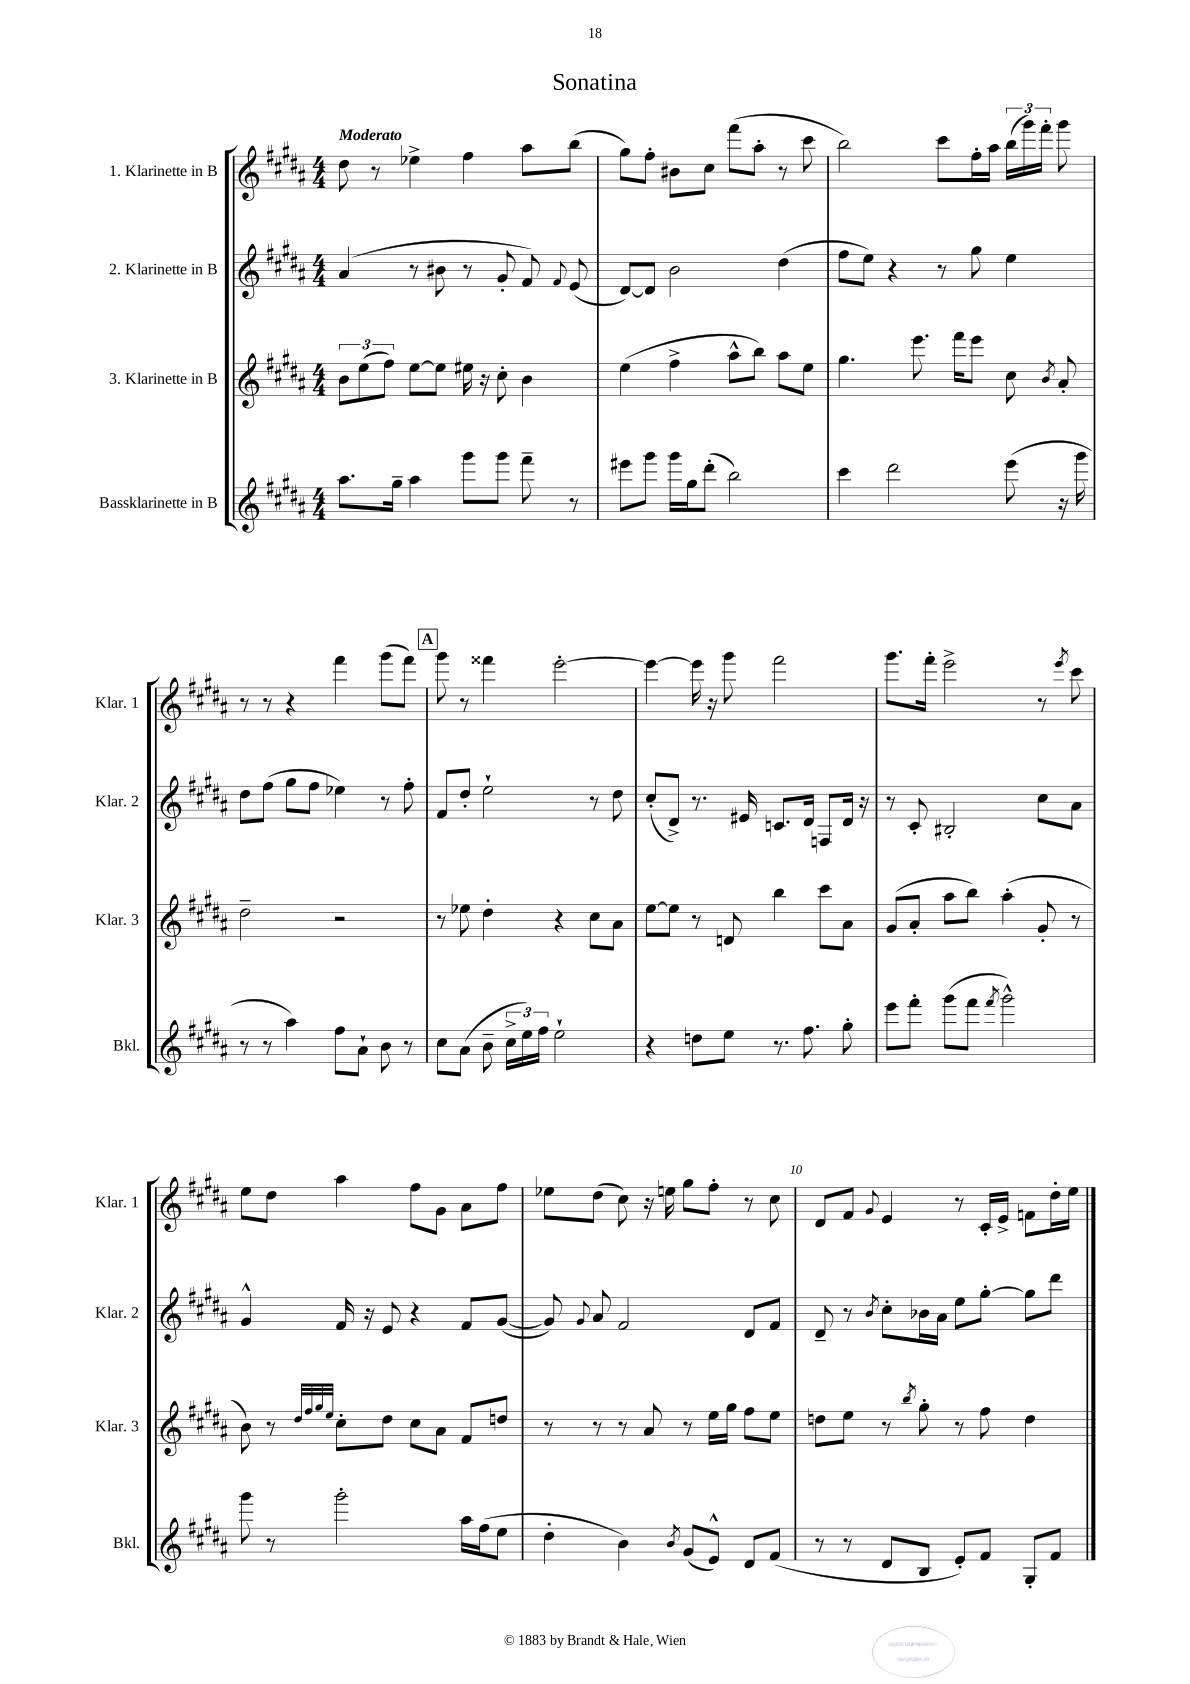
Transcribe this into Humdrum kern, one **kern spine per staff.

**kern	**kern	**kern	**kern
*staff4	*staff3	*staff2	*staff1
*clefG2	*clefG2	*clefG2	*clefG2
*k[f#c#g#d#a#]	*k[f#c#g#d#a#]	*k[f#c#g#d#a#]	*k[f#c#g#d#a#]
*M4/4	*M4/4	*M4/4	*M4/4
8.aa#	12b	(4a#	8dd#
.	(12ee	.	.
.	.	.	8r
.	12ff#)	.	.
16gg#~	.	.	.
4aa#	[8ee	8r	4ee-^
.	8ee]	8b#	.
8ggg#	16ee#	8r	4ff#
.	16r	.	.
8ggg#	8cc#'	8g#'	.
8fff#~	4b	8f#)	8aa#
.	.	8qqf#	.
8r	.	(8e	(8bb
=	=	=	=
8eee#	(4ee	[8d#)	8gg#)
8ggg#	.	8d#]	8ff#'
16ggg#	4ff#^	2b	8b#
16gg#	.	.	.
(8ddd#'	.	.	8cc#
2bb)	8aa#^^	.	(8fff#
.	8bb)	.	8aa#'
.	8aa#	(4dd#	8r
.	8ee	.	8ccc#
=	=	=	=
4ccc#	4.gg#	8ff#	2bb)
.	.	8ee)	.
2ddd#	.	4r	.
.	8.eee	.	.
.	.	8r	8ccc#
.	16fff#	.	.
.	8eee	8gg#	16ff#'
.	.	.	16aa#
(8eee	8cc#	4ee	(24bb
.	.	.	24ggg#)
.	.	.	24fff#'
.	8qb	.	.
16r	8a#'	.	8ggg#
16ggg#	.	.	.
=	=	=	=
8r	2dd#~	8dd#	8r
8r	.	(8ff#	8r
4aa#)	.	8gg#	4r
.	.	8ff#	.
8ff#	2r	4ee-)	4fff#
8a#`	.	.	.
8b	.	8r	(8ggg#
8r	.	8ff#'	8fff#)
=	=	=	=
8cc#	8r	8f#	8ggg#
(8a#	8ee-	8dd#'	8r
8b~	4dd#'	2ee`	4fff##
24cc#^	.	.	.
24ee)	.	.	.
24ff#	.	.	.
2ee`	4r	.	[2eee'
.	8cc#	8r	.
.	8a#	8dd#	.
=	=	=	=
4r	[8ee	(8cc#'	4eee_
.	8ee]	8d#^)	.
8dd	8r	8.r	16eee]
.	.	.	16r
8ee	8d	.	8ggg#
.	.	16e#	.
8.r	4bb	8.c	2fff#
8.ff#	.	16d#	.
.	8ccc#	8F	.
8gg#'	8a#	16d#	.
.	.	16r	.
=	=	=	=
8eee	(8g#	8r	8.ggg#
8fff#'	8a#'	8c#'	.
.	.	.	16fff#'
(8ggg#	8aa#	2B#'	2eee^
8fff#	8bb)	.	.
8qfff#	.	.	.
2ggg#^^)	(4aa#'	.	.
.	8g#'	8cc#	8r
.	.	.	8qeee
.	8r	8a#	8ccc#
=	=	=	=
8ggg#	8b)	4g#^^	8ee
8r	8r	.	8dd#
.	32qqdd#	.	.
.	32qqff#	.	.
.	32qqgg#	.	.
.	32qqee	.	.
2ggg#'	8cc#'	16f#	4aa#
.	.	16r	.
.	8dd#	8e	.
.	8cc#	4r	8ff#
.	8a#	.	8g#
16aa#	8f#	8f#	8a#
(16ff#	.	.	.
8ee	8dd	([8g#	8ff#
=	=	=	=
4dd#'	8r	8g#])	8ee-
.	.	8qqg#	.
.	8r	8a#	(8dd#
4b)	8r	2f#	8cc#)
.	8a#	.	16r
.	.	.	16ee
8qb	.	.	.
(8g#	8r	.	8gg#
8e^^)	16ee	.	8ff#'
.	16gg#	.	.
8d#	8ff#	8d#	8r
(8f#	8ee	8f#	8cc#
=	=	=	=
8r	8dd	8d#~	8d#
8r	8ee	8r	8f#
.	.	8qb	8qqg#
8d#	8r	8cc#'	4e
.	8qbb	.	.
8B	8gg#'	16b-	.
.	.	16a#	.
8e')	8r	8ee	8r
8f#	8ff#	[8gg#'	16c#'
.	.	.	16e^
8G#'	4dd	8gg#]	8f
8f#	.	8ddd#	16dd#'
.	.	.	16ee
==	==	==	==
*-	*-	*-	*-
